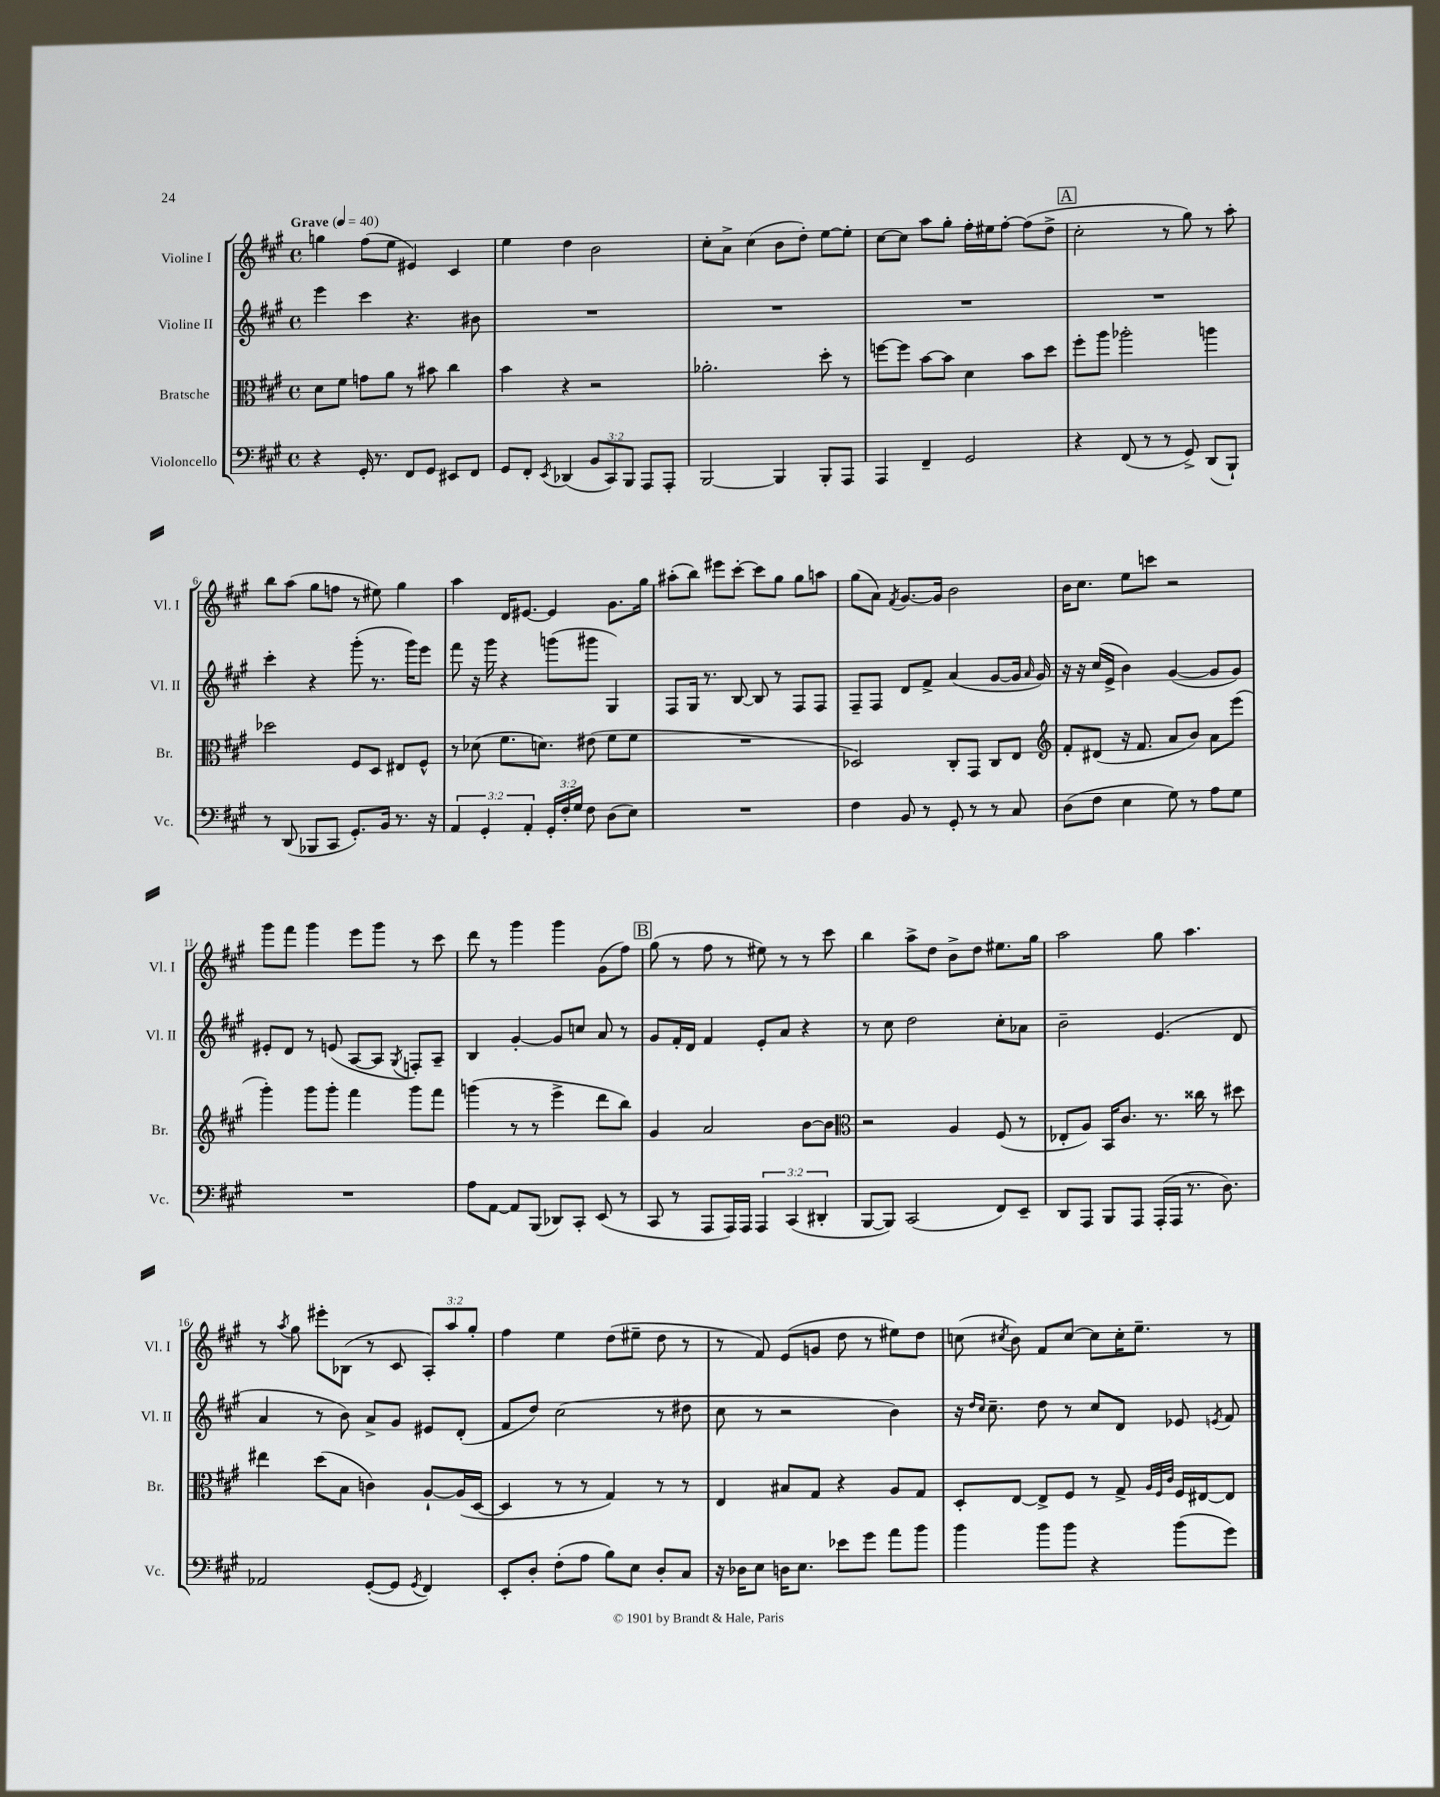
<<
\new StaffGroup <<
\new Staff = "s0" \with { instrumentName = "Violine I" shortInstrumentName = "Vl. I" } {
    \clef treble \key a \major \defaultTimeSignature \time 4/4 \override Staff.TupletNumber.text = #tuplet-number::calc-fraction-text \tempo "Grave" 4 = 40
    \autoBeamOff g''4 fis''8[( e''8] eis'4) cis'4 |
    e''4 d''4 b'2 |
    cis''8[-. a'8]-> cis''4( b'8[ d''8]-.) e''8[~ e''8]-. |
    cis''8[~ cis''8] a''8[ gis''8]-. fis''16[-. eis''16 fis''8]~-. fis''8[( d''8]-> |
    \mark \markup { \box "A" } cis''2-. r8 gis''8) r8 a''8-. |
    b''8[ a''8]( gis''8[ f''8] r8 eis''8) gis''4 |
    a''4 d'16[ eis'8.]~ eis'4 gis'8.[ gis''16] |
    ais''8[-.( b''8]) eis'''8[ cis'''8]~-. cis'''8[ gis''8] gis''8[ a''8] |
    gis''8[( a'8]) \acciaccatura { fis'8 } gis'8.[~ gis'16] b'2 |
    b'16[ cis''8.] e''8[ c'''8] r2 |
    gis'''8[ fis'''8] gis'''4 e'''8[ gis'''8] r8 cis'''8 |
    d'''8 r8 gis'''4 gis'''4 gis'8[( fis''8]) |
    \mark \markup { \box "B" } gis''8( r8 fis''8 r8 eis''8) r8 r8 cis'''8 |
    b''4 a''8[-> d''8] b'8[-> d''8] eis''8.[ gis''16] |
    a''2 gis''8 a''4. |
    r8 \acciaccatura { a''8 } gis''8 eis'''8[-. bes8]( r8 cis'8 \tuplet 3/2 { a8[-.) a''8 gis''8]-. } |
    fis''4 e''4 d''8[( eis''8]-- d''8 r8 |
    r8 fis'8) e'8[( g'8] d''8 r8 eis''8[) d''8] |
    c''8( \acciaccatura { cis''8 } b'8) fis'8[ cis''8]~ cis''8[ cis''16-. e''8.]-- r8 \bar "|." |
}
\new Staff = "s1" \with { instrumentName = "Violine II" shortInstrumentName = "Vl. II" } {
    \clef treble \key a \major \defaultTimeSignature \time 4/4
    \autoBeamOff e'''4 cis'''4 r4. bis'8 |
    R1 |
    R1 |
    R1 |
    \mark \markup { \box "A" } R1 |
    cis'''4-. r4 gis'''8-.( r8. gis'''16[) e'''8] |
    fis'''8 r16 gis'''16 r4 g'''8[( gis'''8] gis4) |
    fis8[ gis16] r8. b8~ b8 r8 fis8[ fis8] |
    fis8[-- fis8] d'8[ fis'8]-> a'4( gis'8[~ gis'16] \grace { a'16 } gis'16) |
    r16 r16 cis''16[( e'16]-> b'4) gis'4~( gis'8[ gis'8]) |
    eis'8[-. d'8] r8 e'8( a8[~ a8] \acciaccatura { gis8 } f8[-.) a8]-- |
    b4 gis'4~-. gis'8[ c''8] a'8 r8 |
    \mark \markup { \box "B" } gis'8[ fis'16-. d'16] fis'4 e'8[-. a'8] r4 |
    r8 cis''8 d''2 cis''8[-. aes'8] |
    b'2-- e'4.( d'8 |
    a'4 r8 b'8) a'8[-> gis'8] eis'8[ d'8]-.( |
    fis'8[ d''8]) cis''2( r8 dis''8 |
    cis''8 r8 r2 b'4) |
    r16 \grace { d''16[ cis''16] } cis''8.-- d''8 r8 cis''8[ d'8] ees'8 \acciaccatura { e'8 } fis'8 \bar "|." |
}
\new Staff = "s2" \with { instrumentName = "Bratsche" shortInstrumentName = "Br." } {
    \clef alto \key a \major \defaultTimeSignature \time 4/4
    \autoBeamOff d'8[ fis'8] g'8[ a'8] r8 bis'8 cis''4 |
    b'4 r4 r2 |
    aes'2.-. d''8-. r8 |
    f''8[~ f''8] b'8[~ b'8] d'4 b'8[ d''8] |
    \mark \markup { \box "A" } fis''8[-. a''8] aes''2-. a''4 |
    des''2 fis8[ d8] eis8[ fis8]-^ |
    r8 des'8( fis'8.[ d'8.]) eis'8( fis'8[ fis'8] |
    R1 |
    des2) cis8[-. gis,8] cis8[ e8] |
    \clef treble fis'8[-. dis'8]( r16 fis'8. a'8[ b'8]) a'8[ e'''8]( |
    gis'''4-.) gis'''8[ gis'''8]-. fis'''4 gis'''8[ fis'''8] |
    g'''4( r8 r8 e'''4-> d'''8[ b''8]) |
    \mark \markup { \box "B" } gis'4 a'2 b'8[~ b'8] |
    \clef alto r2 a4 fis8( r8 |
    ees8[-. a8]) b,16[ cis'8.] r8. cisis''16 r8 dis''8 |
    eis''4 d''8[( b8] c'4) a8[~-! a16( d16]~ |
    d4 r8 r8 gis4) r8 r8 |
    e4 bis8[ gis8] r4 a8[ gis8] |
    d8[-. e8]~ e8[-> fis8] r8 gis8-> \grace { a32[ fis32 cis'32] } fis16[ eis16~ eis8] \bar "|." |
}
\new Staff = "s3" \with { instrumentName = "Violoncello" shortInstrumentName = "Vc." } {
    \clef bass \key a \major \defaultTimeSignature \time 4/4 \override Staff.TupletNumber.text = #tuplet-number::calc-fraction-text
    \autoBeamOff r4 gis,16-. r8. fis,8[ gis,8] eis,8[ fis,8] |
    gis,8[ fis,8]-. \acciaccatura { e,8 } des,4( \tuplet 3/2 { b,8[ cis,8) b,,8] } a,,8[ a,,8]-. |
    b,,2~ b,,4 b,,8[-. a,,8] |
    a,,4 fis,4-- gis,2 |
    \mark \markup { \box "A" } r4 fis,8( r8 r8 gis,8->) d,8[( b,,8]-!) |
    r8 d,8( bes,,8[ cis,8] gis,8.[-.) b,16] r8. r16 |
    \tuplet 3/2 { a,4 gis,4-. a,4-. } \tuplet 3/2 { gis,16[-. fis16-. gis16] } fis8 d8[( e8]) |
    R1 |
    fis4 b,8 r8 gis,8-. r8 r8 cis8 |
    d8[( fis8] e4 gis8) r8 a8[ gis8] |
    R1 |
    a8[ a,8]~ a,8[ b,,8]( des,8[) cis,8]-. e,8( r8 |
    \mark \markup { \box "B" } cis,8 r8 a,,8[ a,,16) a,,16] \tuplet 3/2 { a,,4 cis,4( dis,4-. } |
    b,,8[~ b,,8]) cis,2( fis,8[) e,8]-- |
    d,8[ a,,8] b,,8[ a,,8] a,,16[-.( a,,16] r8. d8.) |
    aes,2 gis,8[~-.( gis,8] \acciaccatura { gis,8 } fis,4) |
    e,8[-. d8]-. fis8[-.( a8] b8[) e8] d8[-. cis8] |
    r16 des16[ e8] d16[ e8.] ees'8[ gis'8] a'8[ b'8] |
    b'4 b'8[ b'8] r4 b'8[( gis'8]) \bar "|." |
}
>>
>>
